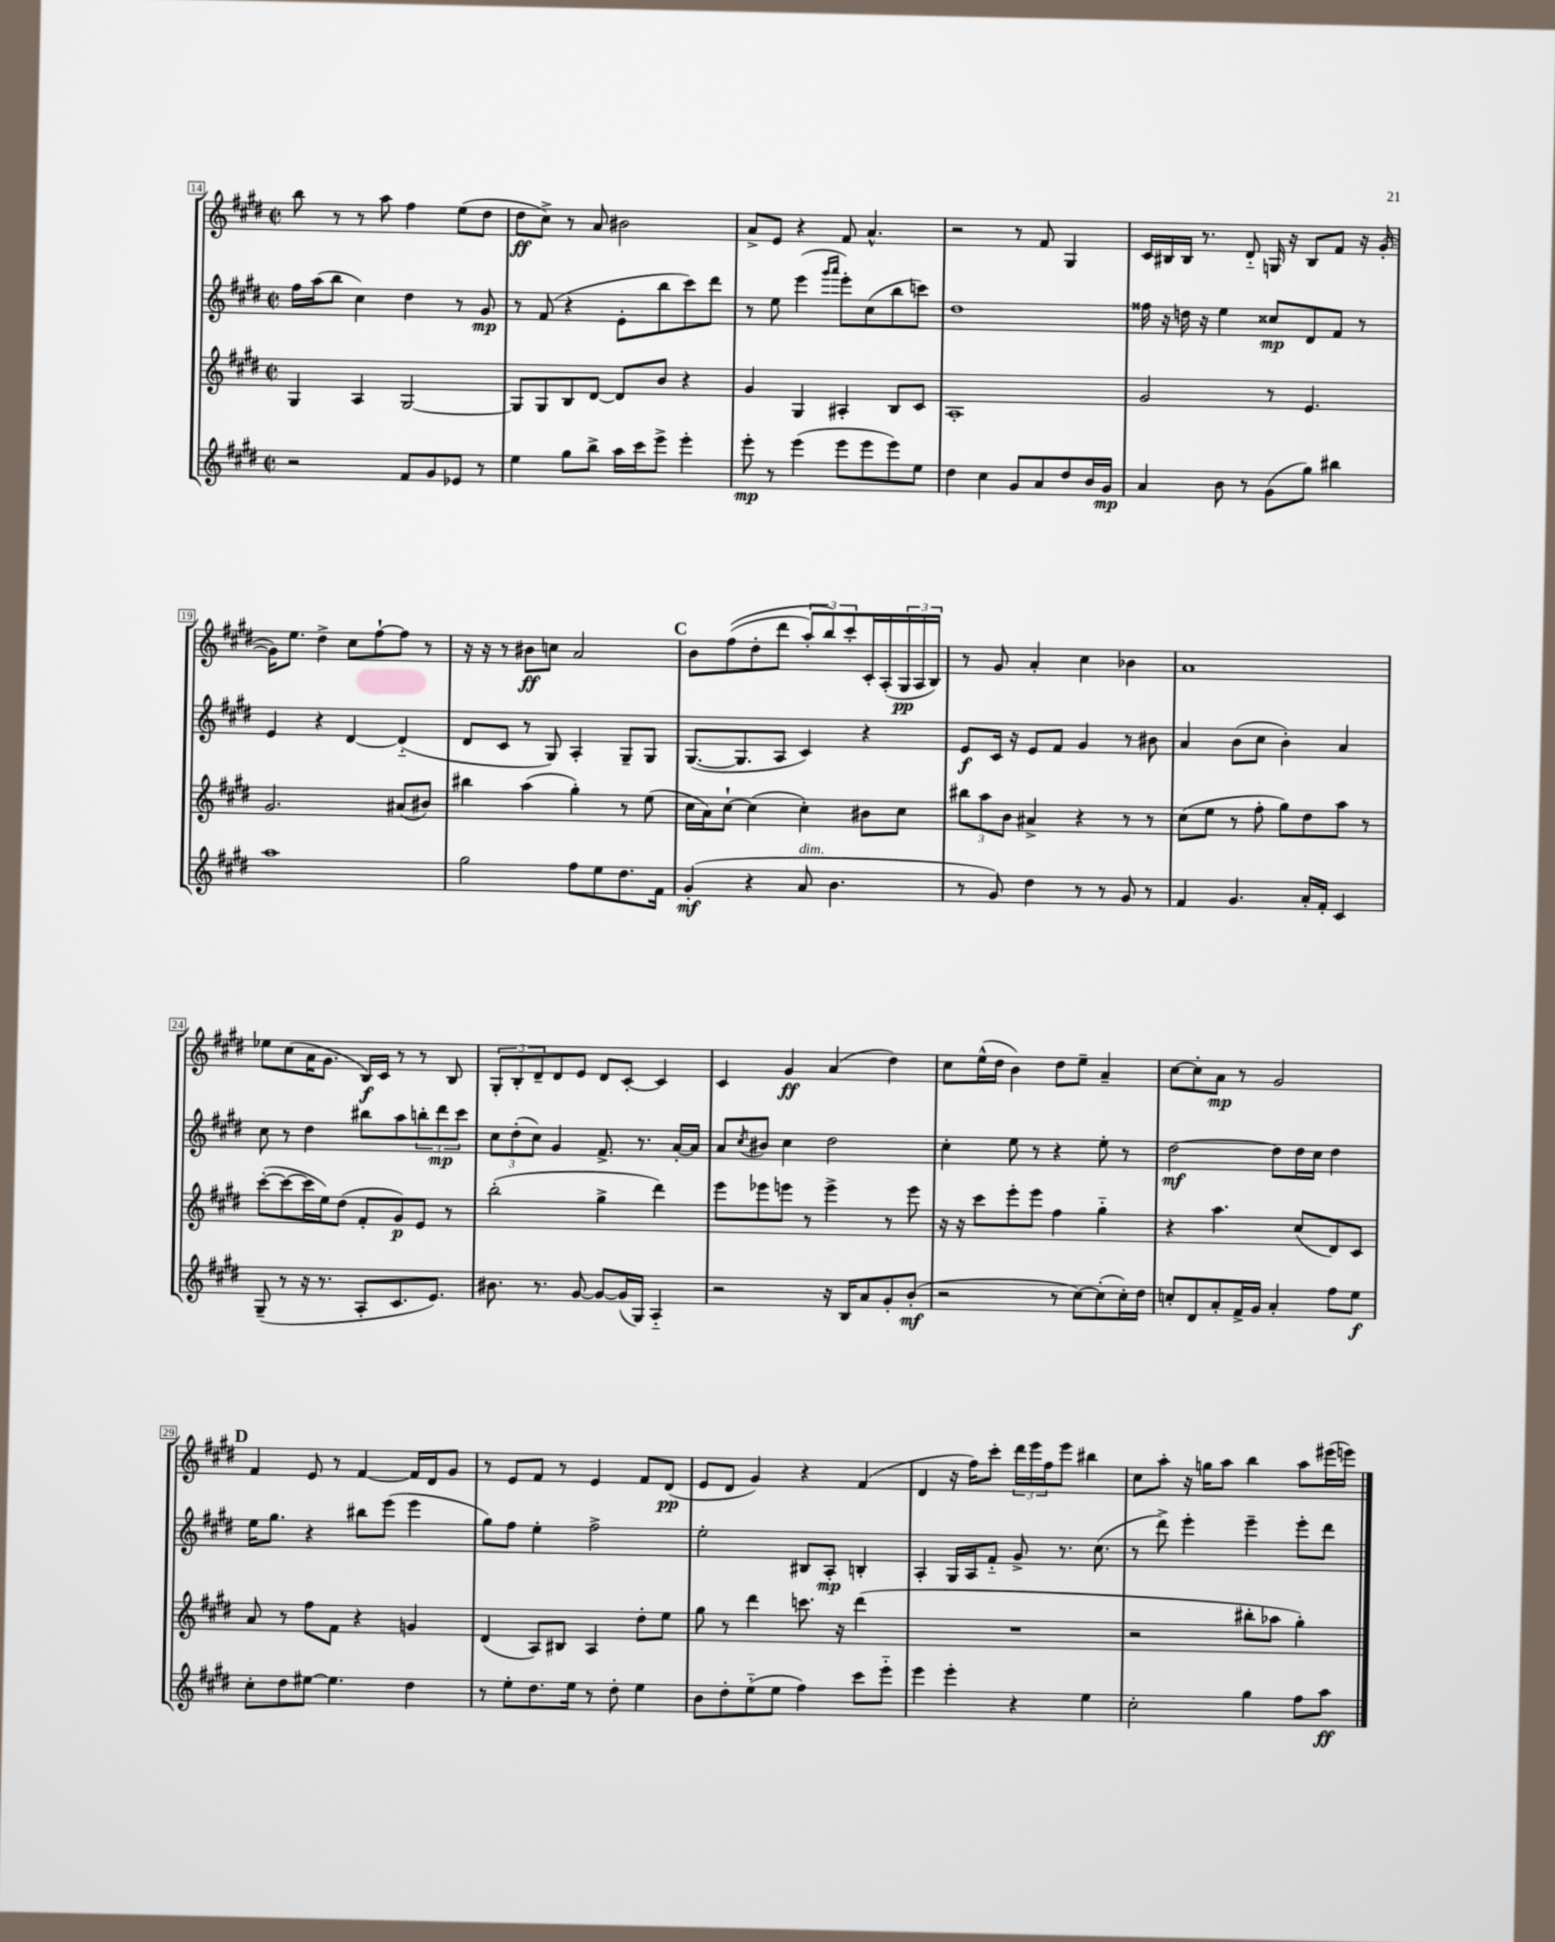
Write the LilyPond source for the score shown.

<<
\new StaffGroup <<
\new Staff = "s0" {
    \clef treble \key e \major \defaultTimeSignature \time 2/2
    b''8 r8 r8 a''8 fis''4 e''8( dis''8 |
    dis''8\ff cis''8->) r8 a'8 bis'2 |
    a'8-> e'8 r4 fis'8 a'4.-^ |
    r2 r8 fis'8 gis4 |
    cis'16 bis16 bis16 r8. dis'8-_ g16 r16 bis8 fis'8 r16 gis'16~-.( |
    gis'16) e''8. dis''4-> cis''8 fis''8~-! fis''8 r8 |
    r16 r16 r8 bis'8\ff c''8 a'2 |
    \mark \markup { \bold "C" } b'8 fis''8(\( dis''8-. dis'''8 \tuplet 3/2 { a''8-.) b''8\) cis'''8-. } cis'16-. a16-.( \tuplet 3/2 { gis16\pp a16 b16) } |
    r8 gis'8 a'4-. cis''4 bes'4 |
    a'1 |
    ees''8 cis''8( a'16 gis'8. b16\f) cis'16 r8 r8 b8 |
    \tuplet 3/2 { gis8-. b8-. dis'8-- } dis'8 e'8 dis'8 cis'8~-. cis'4 |
    cis'4 gis'4\ff a'4( dis''4) |
    cis''8 e''16-^( dis''16 b'4) dis''8 e''8-- a'4-- |
    cis''8~ cis''8-. a'8\mp r8 gis'2 |
    \mark \markup { \bold "D" } fis'4 e'8 r8 fis'4~ fis'16 dis'16 gis'8 |
    r8 e'8 fis'8 r8 e'4 fis'8 dis'8\pp( |
    e'8 dis'8 gis'4) r4 fis'4( |
    dis'4 r16 fis''16) cis'''8-. \tuplet 3/2 { dis'''16 e'''16 fis''16 } e'''8 bis''4 |
    cis''8 a''8-. r16 g''16 a''8 b''4 a''8 eis'''16( e'''16) \bar "|." |
}
\new Staff = "s1" {
    \clef treble \key e \major \defaultTimeSignature \time 2/2
    fis''16 a''16( b''8 cis''4) dis''4 r8 gis'8\mp |
    r8 fis'8( r4 e'8-. b''8 cis'''8) dis'''8 |
    r8 e''8 e'''4( \grace { gis'''16 a'''16 } e'''8-.) cis''8( b''8 c'''8) |
    dis''1 |
    fisis''16 r16 d''16 r16 e''4 cisis''8\mp dis'8 fis'8 r8 |
    e'4 r4 dis'4~ dis'4-_( |
    dis'8 cis'8 r8 gis8) a4-. gis8-- gis8 |
    \mark \markup { \bold "C" } gis8.~( gis8. a8 cis'4) r4 |
    e'8\f cis'16 r16 e'8 fis'8 gis'4 r8 bis'8 |
    a'4 b'8( cis''8 b'4-.) a'4 |
    cis''8 r8 dis''4 bis''8 a''8 \tuplet 3/2 { b''8-. dis'''8\mp cis'''8 } |
    \tuplet 3/2 { cis''8 dis''8-.( cis''8) } gis'4 fis'8.-> r8. a'16~-. a'16 |
    a'8 \acciaccatura { cis''8 } bis'8 cis''4 dis''2 |
    cis''4-. e''8 r8 r4 e''8-. r8 |
    dis''2~\mf dis''8 dis''16 cis''16 dis''4 |
    \mark \markup { \bold "D" } e''16 gis''8. r4 bis''8 e'''8( e'''4 |
    gis''8) fis''8 e''4-. fis''2-> |
    e''2-. bis8 a8-.\mp b4-. |
    a4-. gis16 a16 fis'8-_ gis'8-> r8. cis''8.( |
    r8 dis'''8->) e'''4-. e'''4-- e'''8-. dis'''8 \bar "|." |
}
\new Staff = "s2" {
    \clef treble \key e \major \defaultTimeSignature \time 2/2
    gis4 a4 gis2~ |
    gis8 gis8 b8 dis'8~ dis'8 b'8 r4 |
    gis'4 gis4 ais4-. b8 cis'8 |
    a1-. |
    gis'2 r8 e'4. |
    gis'2. ais'8( bis'8) |
    bis''4 a''4( gis''4-.) r8 e''8( |
    \mark \markup { \bold "C" } cis''16 a'16) cis''8~-! cis''4( cis''4-.) bis'8 cis''8 |
    \tuplet 3/2 { bis''8 a''8 b'8 } ais'4-> r4 r8 r8 |
    cis''8( e''8 r8 fis''8-. gis''8) dis''8 a''8 r8 |
    cis'''8~-.( cis'''8~ cis'''16 e''16) dis''8( fis'8-. gis'8\p) e'8 r8 |
    b''2-.( gis''4-> dis'''4) |
    e'''8 ees'''8 e'''8 r8 e'''4-> r8 e'''8 |
    r16 r16 cis'''8 e'''8-. e'''8 fis''4 gis''4-_ |
    r4 a''4. cis''8( dis'8) cis'8 |
    \mark \markup { \bold "D" } a'8 r8 fis''8 fis'8 r4 g'4 |
    dis'4( a8) bis8 a4 dis''8-. e''8 |
    gis''8 r8 dis'''4 c'''8. r16 dis'''4( |
    R1 |
    r2 bis''8-. aes''8 gis''4-.) \bar "|." |
}
\new Staff = "s3" {
    \clef treble \key e \major \defaultTimeSignature \time 2/2
    r2 fis'8 gis'8 ees'8 r8 |
    e''4 gis''8 b''8-> a''16 cis'''16 e'''8-> e'''4-. |
    e'''8-.\mp r8 e'''4( e'''8 e'''8 e'''8) e''8 |
    dis''4 cis''4 gis'8 a'8 dis''8 b'16 gis'16\mp |
    a'4 b'8 r8 gis'8( gis''8) bis''4 |
    a''1 |
    gis''2 fis''8 e''8 dis''8. fis'16 |
    \mark \markup { \bold "C" } gis'4-.\mf( r4 a'8^\markup { \italic "dim." } b'4. |
    r8 gis'8) dis''4 r8 r8 gis'8 r8 |
    fis'4 gis'4. a'16-. fis'16-. cis'4 |
    gis8--( r8 r16 r8. a8-. cis'8. e'8.) |
    bis'8. r8. gis'8~ gis'8~ gis'16( gis16) a4-_ |
    r2 r16 b16 a'8 gis'8-. b'8-.\mf( |
    r2 r8 cis''8~) cis''8-.( cis''16-.) dis''16 |
    c''8-. dis'8 a'8-. fis'16-> gis'16 a'4-. fis''8 e''8\f |
    \mark \markup { \bold "D" } cis''8-. dis''8 eis''8~ eis''4. dis''4 |
    r8 e''8-. dis''8. e''16 r8 dis''8-. e''4 |
    b'8 dis''8-. e''8-_( e''8 fis''4) cis'''8 e'''8-_ |
    e'''4 e'''4-. r4 e''4 |
    cis''2-. gis''4 fis''8 a''8\ff \bar "|." |
}
>>
>>
\layout { \context { \Score currentBarNumber = #14 \override BarNumber.stencil = #(make-stencil-boxer 0.1 0.3 ly:text-interface::print) } }
